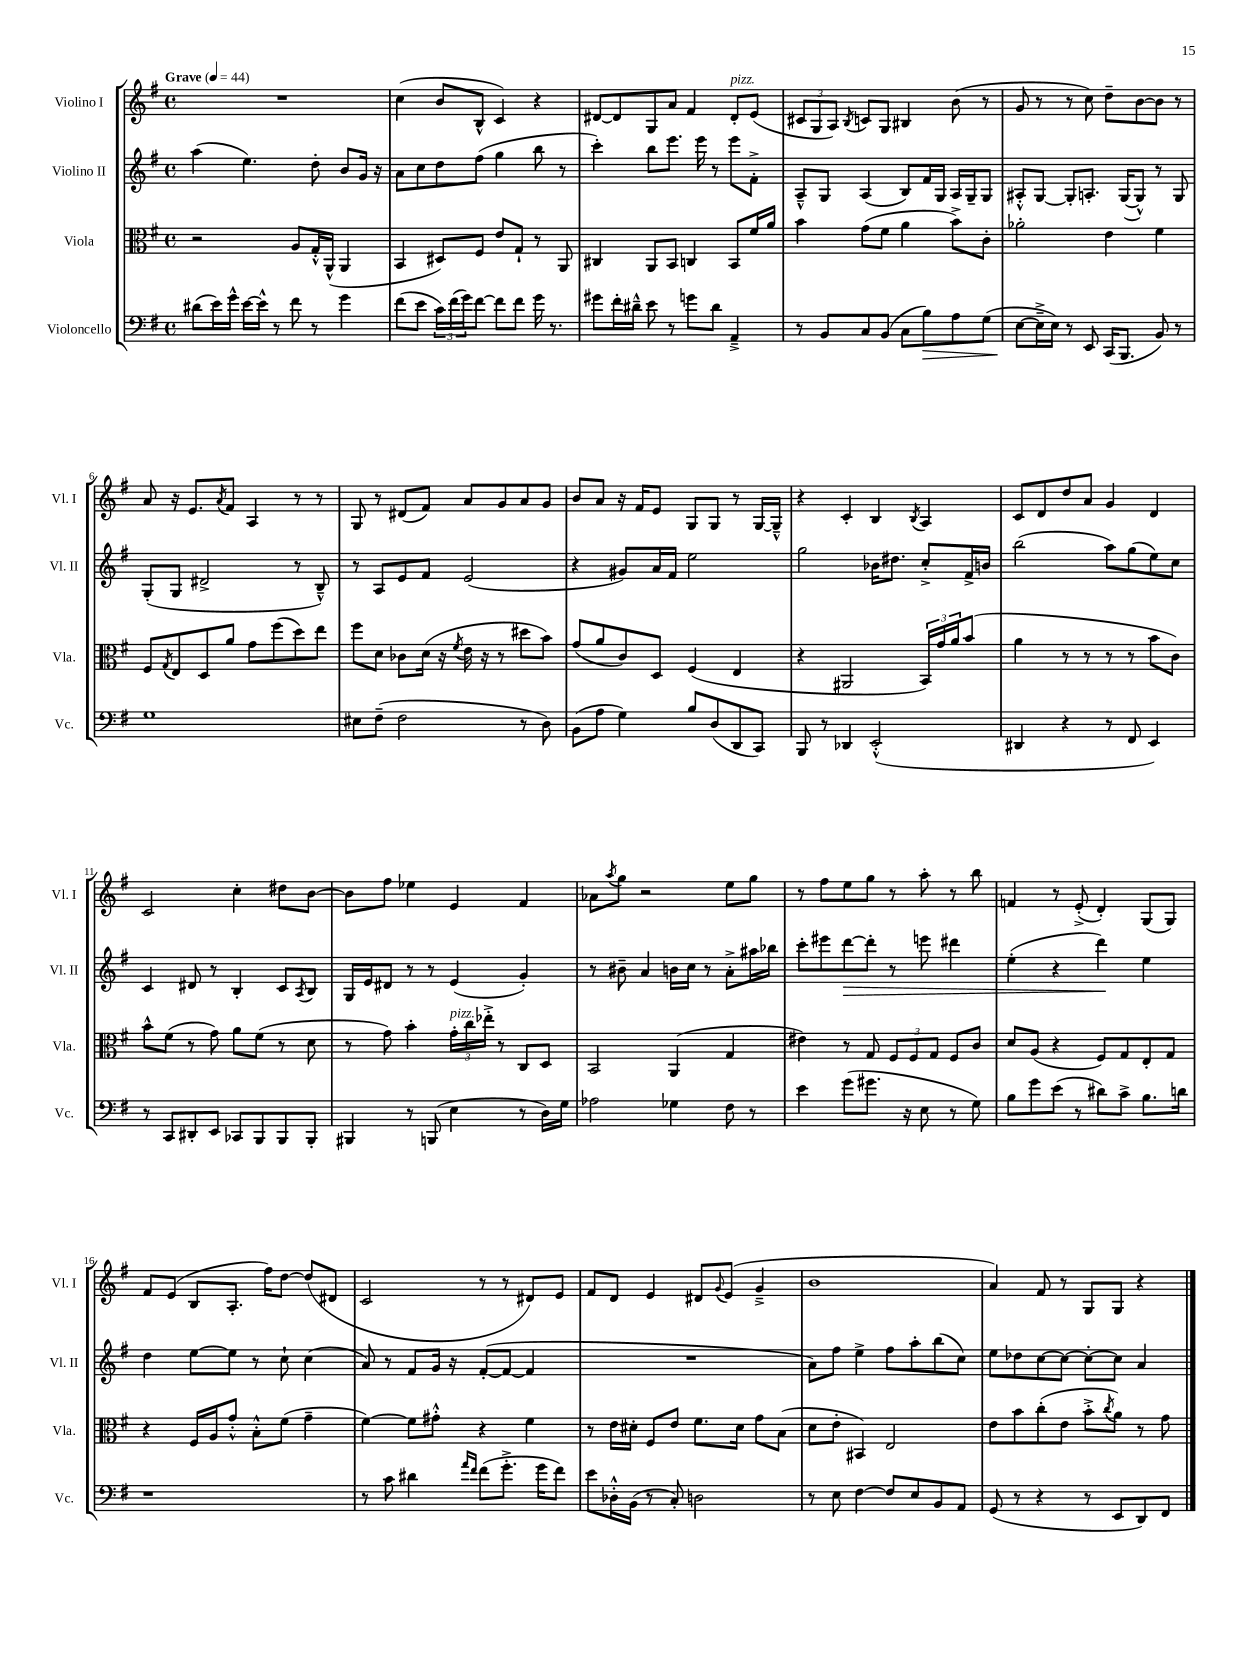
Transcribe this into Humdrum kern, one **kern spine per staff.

**kern	**kern	**kern	**kern
*staff4	*staff3	*staff2	*staff1
*clefF4	*clefC3	*clefG2	*clefG2
*k[f#]	*k[f#]	*k[f#]	*k[f#]
*M4/4	*M4/4	*M4/4	*M4/4
*met(c)	*met(c)	*met(c)	*met(c)
*MM44	*MM44	*MM44	*MM44
(8d#	2r	(4aa	1r
16e)	.	.	.
16g^^	.	.	.
[16e	.	4.ee)	.
16e^^]	.	.	.
8r	.	.	.
8f#	8A	.	.
8r	16G'^^	8dd'	.
.	(16AA^^	.	.
4g	4AA	8b	.
.	.	16g	.
.	.	16r	.
=	=	=	=
(8f#	4BB	8a	(4cc
8e	.	8cc	.
24c)	8D#)	8dd	8b
(24f#	.	.	.
24g)	.	.	.
[8f#	8F#	(8ff#	8B^^
8f#]	8e	4gg	4c)
8f#	8G`	.	.
16g	8r	8bb	4r
8.r	.	.	.
.	8AA	8r	.
=	=	=	=
8g#	4C#	4ccc')	[8d#
16f#'	.	.	8d#]
16d#~^^	.	.	.
8e	8AA	8bb	8G
8r	8BB	8.eee	8a
8g	4C	.	4f#
.	.	16eee	.
8d#	.	8r	.
4AA~^	8BB	8eee	8d#'
.	16f#	8f#'^	(8e
.	16a	.	.
=	=	=	=
8r	4b	8A~^^	12c#
.	.	.	12G
8BB	.	8G	.
.	.	.	12A)
.	.	.	8qB
8C	(8g	(4A	8c
(8BB	8f#	.	8G
8C	4a	8B)	4B#
8B)	.	16f#	.
.	.	16G	.
8A	8b^)	16A	(8b
.	.	16G~	.
(8G	8c'	8G	8r
=	=	=	=
[8E	2a-'	8A#'^^	8g
16E~^]	.	[8G	8r
16E)	.	.	.
8r	.	8G']	8r
8EE	.	8.A'	8cc)
(16CC	4e	.	8dd~
8.BBB	.	([16G	.
.	.	8G^^])	[8b
8BB)	4f#	8r	8b]
8r	.	8G	8r
=	=	=	=
1G	8F#	(8G'	8a
.	8qG	.	.
.	8E	8G	16r
.	.	.	8.e
.	8D	2d#^	.
.	.	.	8qa
.	8a	.	8f#
.	8g	.	4A
.	(8ff#	.	.
.	8dd)	8r	8r
.	8ee	8B~^^)	8r
=	=	=	=
8E#	8ff#	8r	8G
(8F#~	8d	8A	8r
2F#	8c-	8e	(8d#
.	(16d	8f#	8f#)
.	16r	.	.
.	8qf#	.	.
.	16e	(2e	8a
.	16r	.	.
.	8r	.	8g
8r	8dd#	.	8a
8D)	8b)	.	8g
=	=	=	=
(8BB	(8g	4r	8b
8A	8a	.	8a
4G)	8c)	8g#)	16r
.	.	.	16f#
.	8D	16a	8e
.	.	16f#	.
8B	(4F#	2ee	8G
(8D	.	.	8G
8DD	4E	.	8r
8CC)	.	.	[16G
.	.	.	16G~^^]
=	=	=	=
8BBB	4r	2gg	4r
8r	.	.	.
4DD-	2AA#	.	4c'
(2EE'^^	.	16b-	4B
.	.	8.dd#	.
.	.	.	8qB
.	24BB)	8cc'^	4A
.	24g	.	.
.	24a	.	.
.	(8b	16f#^	.
.	.	16b	.
=	=	=	=
4DD#	4a	(2bb	8c
.	.	.	8d
4r	8r	.	8dd
.	8r	.	8a
8r	8r	8aa)	4g
8FF#	8r	(8gg	.
4EE)	8b	8ee)	4d
.	8c)	8cc	.
=	=	=	=
8r	8b^^	4c	2c
8CC	(8f#	.	.
8DD#'	8r	8d#	.
8EE	8g)	8r	.
8CC-	8a	4B'	4cc'
8BBB	(8f#	.	.
8BBB	8r	8c	8dd#
.	.	8qA	.
8BBB'	8d	8B	[8b
=	=	=	=
4BBB#	8r	16G	8b]
.	.	16e	.
.	8g)	8d#	8ff#
8r	4b'	8r	4ee-
(8BBB	.	8r	.
4E	24g'	(4e	4e
.	24cc	.	.
.	24ee-'^	.	.
.	8r	.	.
8r	8C	4g')	4f#
16D)	8D	.	.
16G	.	.	.
=	=	=	=
2A-	2BB	8r	8a-
.	.	.	8qaa
.	.	8b#~	8gg
.	.	4a	2r
4G-	(4AA	16b	.
.	.	16cc	.
.	.	8r	.
8F#	4G	8a'^	8ee
8r	.	16aa#	8gg
.	.	16bb-	.
=	=	=	=
4e	4e#)	8ccc'	8r
.	.	8eee#	8ff#
(8g	8r	[8ddd	8ee
8.g#	8G	8ddd']	8gg
.	12F#	8r	8r
16r	.	.	.
.	12F#	.	.
8E	.	8eee	8aa'
.	12G	.	.
8r	8F#	4ddd#	8r
8G)	8c	.	8bb
=	=	=	=
8B	8d	(4ee'	4f
8g	(8A	.	.
(8e	4r	4r	8r
8r	.	.	(8e'^
8d#)	8F#)	4ddd)	4d')
8c^	8G	.	.
8.B	8E'	4ee	(8G
.	8G	.	8G)
16d	.	.	.
=	=	=	=
1r	4r	4dd	8f#
.	.	.	(8e
.	16F#	[8ee	8B
.	16A	.	.
.	8g'^^	8ee]	8.A'
.	8B'^^	8r	.
.	.	.	16ff#)
.	(8f#	8cc`	[8dd
.	4g~	(4cc	(8dd]
.	.	.	8d#
=	=	=	=
8r	[4f#)	8a)	2c
8c	.	8r	.
4d#	8f#]	8f#	.
.	8g#'^^	16g	.
.	.	16r	.
16qqa	.	.	.
16qqf#	.	.	.
(8f#	4r	([8f#'	8r
8.g'^	.	8f#_	8r
.	4f#	4f#]	8d#)
16g	.	.	.
8f#)	.	.	8e
=	=	=	=
8e	8r	1r	8f#
16D-'^^	16e	.	8d
(16BB	16d#'	.	.
8r	8F#	.	4e
8C')	8e	.	.
2D	8.f#	.	8d#
.	.	.	8qqg
.	.	.	(8e
.	16d#	.	.
.	8g	.	4g~^
.	(8B	.	.
=	=	=	=
8r	8d	8a)	1b
8E	8e'	8ff#	.
[4F#	4BB#)	4ee^	.
8F#]	2E	8ff#	.
8E	.	8aa'	.
8BB	.	(8bb	.
8AA	.	8cc)	.
=	=	=	=
(8GG	8e	8ee	4a)
8r	8b	8dd-	.
4r	(8cc'	[8cc	8f#
.	8e	8cc_	8r
8r	8b'^	8cc'_	8G
.	8qcc	.	.
8EE	8a)	8cc]	8G
8DD)	8r	4a	4r
8FF#	8g	.	.
==	==	==	==
*-	*-	*-	*-
